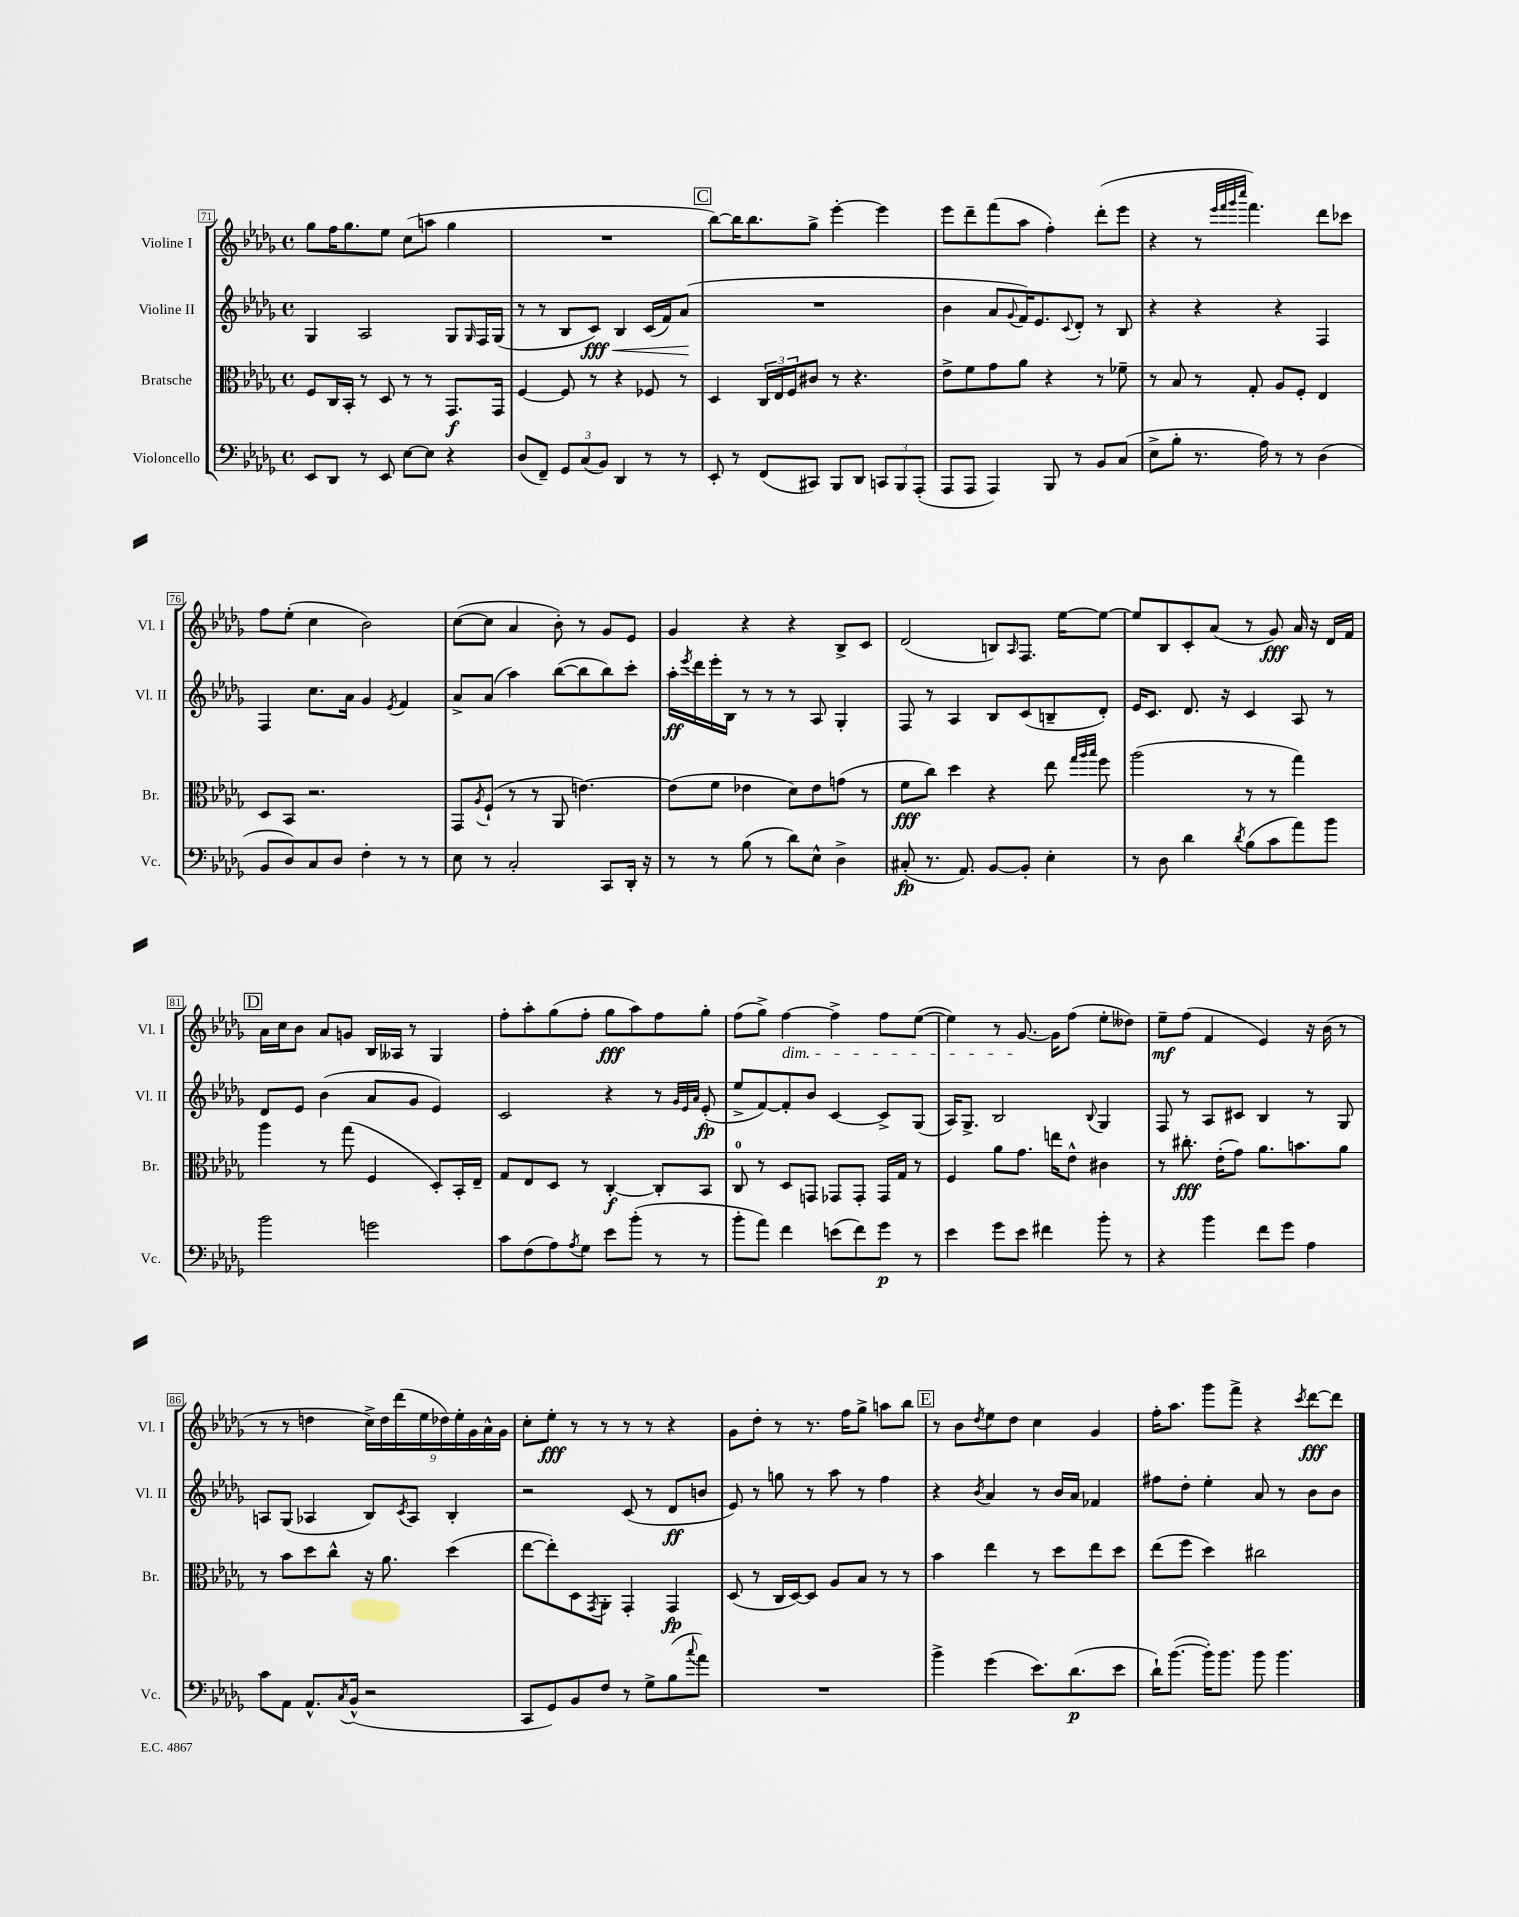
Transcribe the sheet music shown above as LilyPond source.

<<
\new StaffGroup <<
\new Staff = "s0" \with { instrumentName = "Violine I" shortInstrumentName = "Vl. I" } {
    \clef treble \key des \major \defaultTimeSignature \time 4/4
    ges''8 f''16 ges''8. ees''8 c''8( a''8 ges''4 |
    R1 |
    \mark \markup { \box "C" } bes''8~) bes''16 bes''8. ges''8-> ees'''4~-. ees'''4 |
    ees'''8 des'''8-- f'''8( aes''8 f''4-.) des'''8-.( ees'''8 |
    r4 r8 \grace { ees'''32 f'''32 ges'''32 c''''32 } f'''4.) des'''8 ces'''8 |
    f''8 ees''8-.( c''4 bes'2) |
    c''8~( c''8 aes'4 bes'8-.) r8 ges'8 ees'8 |
    ges'4 r4 r4 bes8-> c'8 |
    des'2( b8) \grace { aes16 } f8. ees''16~ ees''8~ |
    ees''8 bes8 c'8-. aes'8( r8 ges'8\fff) aes'16 r16 des'16 f'16 |
    \mark \markup { \box "D" } aes'16 c''16 bes'8 aes'8 g'8 bes16 aeses16 r8 ges4 |
    f''8-. aes''8-. ges''8( f''8-. ges''8\fff aes''8) f''8 ges''8-. |
    f''8( ges''8->) f''4~\dim f''4-> f''8 ees''8~( |
    ees''4) r8 ges'8.~\! ges'16 f''8( ees''8-. deses''8) |
    ees''8--\mf f''8( f'4 ees'4) r16 bes'16( r8 |
    r8 r8 d''4 \tuplet 9/8 { c''16->) d''16 des'''16( ees''16 des''16) ees''16-. ges'16 aes'16-^ ges'16 } |
    c''8-. ees''8-.\fff r8 r8 r8 r8 r4 |
    ges'8 des''8-. r8 r8. f''16 ges''8-> a''8 bes''8 |
    \mark \markup { \box "E" } r8 bes'8 \acciaccatura { des''8 } ees''8 des''8 c''4 ges'4 |
    f''16-. aes''8. ges'''8 f'''8-> r4 \acciaccatura { c'''8 } des'''8~\fff des'''8 \bar "|." |
}
\new Staff = "s1" \with { instrumentName = "Violine II" shortInstrumentName = "Vl. II" } {
    \clef treble \key des \major \defaultTimeSignature \time 4/4
    ges4 aes2 ges8 \grace { ges16 } f16 ges16( |
    r8 r8 bes8 c'8\fff\<) bes4 c'16( f'16) aes'8\!( |
    \mark \markup { \box "C" } R1 |
    bes'4 aes'8 \appoggiatura { ges'8 } f'16) ees'8. \appoggiatura { c'8 } des'8-. r8 bes8 |
    r4 r4 r4 f4 |
    f4 c''8. aes'16 ges'4 \acciaccatura { ees'8 } f'4 |
    aes'8-> aes'8( aes''4) bes''8~( bes''8 bes''8) c'''8-. |
    aes''16-.\ff \acciaccatura { ees'''8 } des'''16 ees'''16-. bes16 r8 r8 r8 aes8 ges4-. |
    f8 r8 aes4 bes8 c'8( b8-- des'8-.) |
    ees'16 c'8. des'8. r16 c'4 aes8 r8 |
    \mark \markup { \box "D" } des'8 ees'8 bes'4( aes'8 ges'8 ees'4) |
    c'2 r4 r8 \grace { ges'32 ees'32 aes'32 } ees'8-.\fp( |
    ees''8-> f'8~) f'8-. bes'8 c'4~ c'8-> ges8( |
    aes16) ges8.-> bes2 \appoggiatura { bes8 } ges4 |
    f8 r8 aes8 cis'8 bes4 r8 ges8 |
    a8 ges8( aes4 bes8) \acciaccatura { c'8 } aes8 bes4-. |
    r2 c'8( r8 des'8\ff b'8 |
    ees'8) r8 g''8 r8 aes''8 r8 f''4 |
    \mark \markup { \box "E" } r4 \acciaccatura { bes'8 } aes'4 r8 bes'16 aes'16 fes'4 |
    fis''8 des''8-. ees''4-. aes'8 r8 bes'8 bes'8 \bar "|." |
}
\new Staff = "s2" \with { instrumentName = "Bratsche" shortInstrumentName = "Br." } {
    \clef alto \key des \major \defaultTimeSignature \time 4/4
    f8 c16 bes,16-. r8 des8 r8 r8 ges,8.\f ges,16 |
    f4~ f8 r8 r4 fes8 r8 |
    \mark \markup { \box "C" } des4 \tuplet 3/2 { c16 ees16 f16 } cis'8 r8 r4. |
    ees'8-> f'8 ges'8 aes'8 r4 r8 fes'8-- |
    r8 bes8 r8 ges8-. aes8 f8-. ees4 |
    des8 bes,8 r2. |
    ges,8 \acciaccatura { aes8 } f8-!( r8 r8 aes,8 e'4.~) |
    e'8( f'8 ees'4 des'8) ees'8 g'8( r8 |
    f'8\fff c''8) des''4 r4 ees''8 \grace { ges''32 aes''32 bes''32 } f''8 |
    aes''2( r8 r8 ges''4) |
    \mark \markup { \box "D" } aes''4 r8 ges''8( f4 des8-.) bes,16-. ees16-- |
    ges8 ees8 des8 r8 c4~-.\f c8-. bes,8 |
    c8-0 r8 des8 g,8 ges,8 ges,8-. ges,16 ges16 r8 |
    f4 aes'8 ges'8. e''16 ees'8-^ cis'4 |
    r8 cis''8.-.\fff ees'16-.( ges'8) aes'8. b'8. aes'8 |
    r8 bes'8 des''8 c''8-^ r16 aes'8. des''4( |
    ees''8~ ees''8-.) des8 \acciaccatura { ges,8 } aes,8-. ges,4-. ges,4\fp |
    des8( r8 c16 des16~) des8 aes8 bes8 r8 r8 |
    \mark \markup { \box "E" } bes'4 ees''4 r8 des''8 ees''8 des''8 |
    ees''8( f''8 des''4) cis''2 \bar "|." |
}
\new Staff = "s3" \with { instrumentName = "Violoncello" shortInstrumentName = "Vc." } {
    \clef bass \key des \major \defaultTimeSignature \time 4/4
    ees,8 des,8 r8 ees,8 ees8~ ees8 r4 |
    des8( f,8--) \tuplet 3/2 { ges,8 c8( bes,8) } des,4 r8 r8 |
    \mark \markup { \box "C" } ees,8-. r8 f,8( cis,8) bes,,8 des,8 \tuplet 3/2 { c,8 bes,,8 aes,,8-.( } |
    aes,,8 aes,,8 aes,,4) bes,,8 r8 bes,8 c8( |
    ees8-> bes8-. r8. aes16) r8 r8 des4( |
    bes,8 des8) c8 des8 f4-. r8 r8 |
    ees8 r8 c2-. c,8 des,16-. r16 |
    r8 r8 bes8( r8 des'8) ees8-^ des4-> |
    cis8-.\fp( r8. aes,8.) bes,8~ bes,8-. ees4-. |
    r8 des8 des'4 \acciaccatura { des'8 } bes8( c'8 aes'8) bes'8 |
    \mark \markup { \box "D" } bes'2 g'2 |
    c'8 f8( aes8) \acciaccatura { aes8 } ges8 ees'8 bes'8-.( r8 r8 |
    bes'8-. aes'8) f'4 e'8( f'8) ges'8\p r8 |
    ees'4 ges'8 ees'8 fis'4 bes'8-. r8 |
    r4 bes'4 f'8 ges'8 aes4 |
    c'8 aes,8 aes,8.-^ \acciaccatura { c8 } bes,16-^( r2 |
    c,8 ges,8) bes,8 f8 r8 ges8-> bes8( \appoggiatura { c''8 } aes'8) |
    R1 |
    \mark \markup { \box "E" } bes'4-> ges'4( ees'8.) des'8.\p( ees'8 |
    des'16-!) bes'8.~( bes'16-.) bes'8. bes'8 bes'4. \bar "|." |
}
>>
>>
\layout { \context { \Score currentBarNumber = #71 \override BarNumber.stencil = #(make-stencil-boxer 0.1 0.3 ly:text-interface::print) } }
